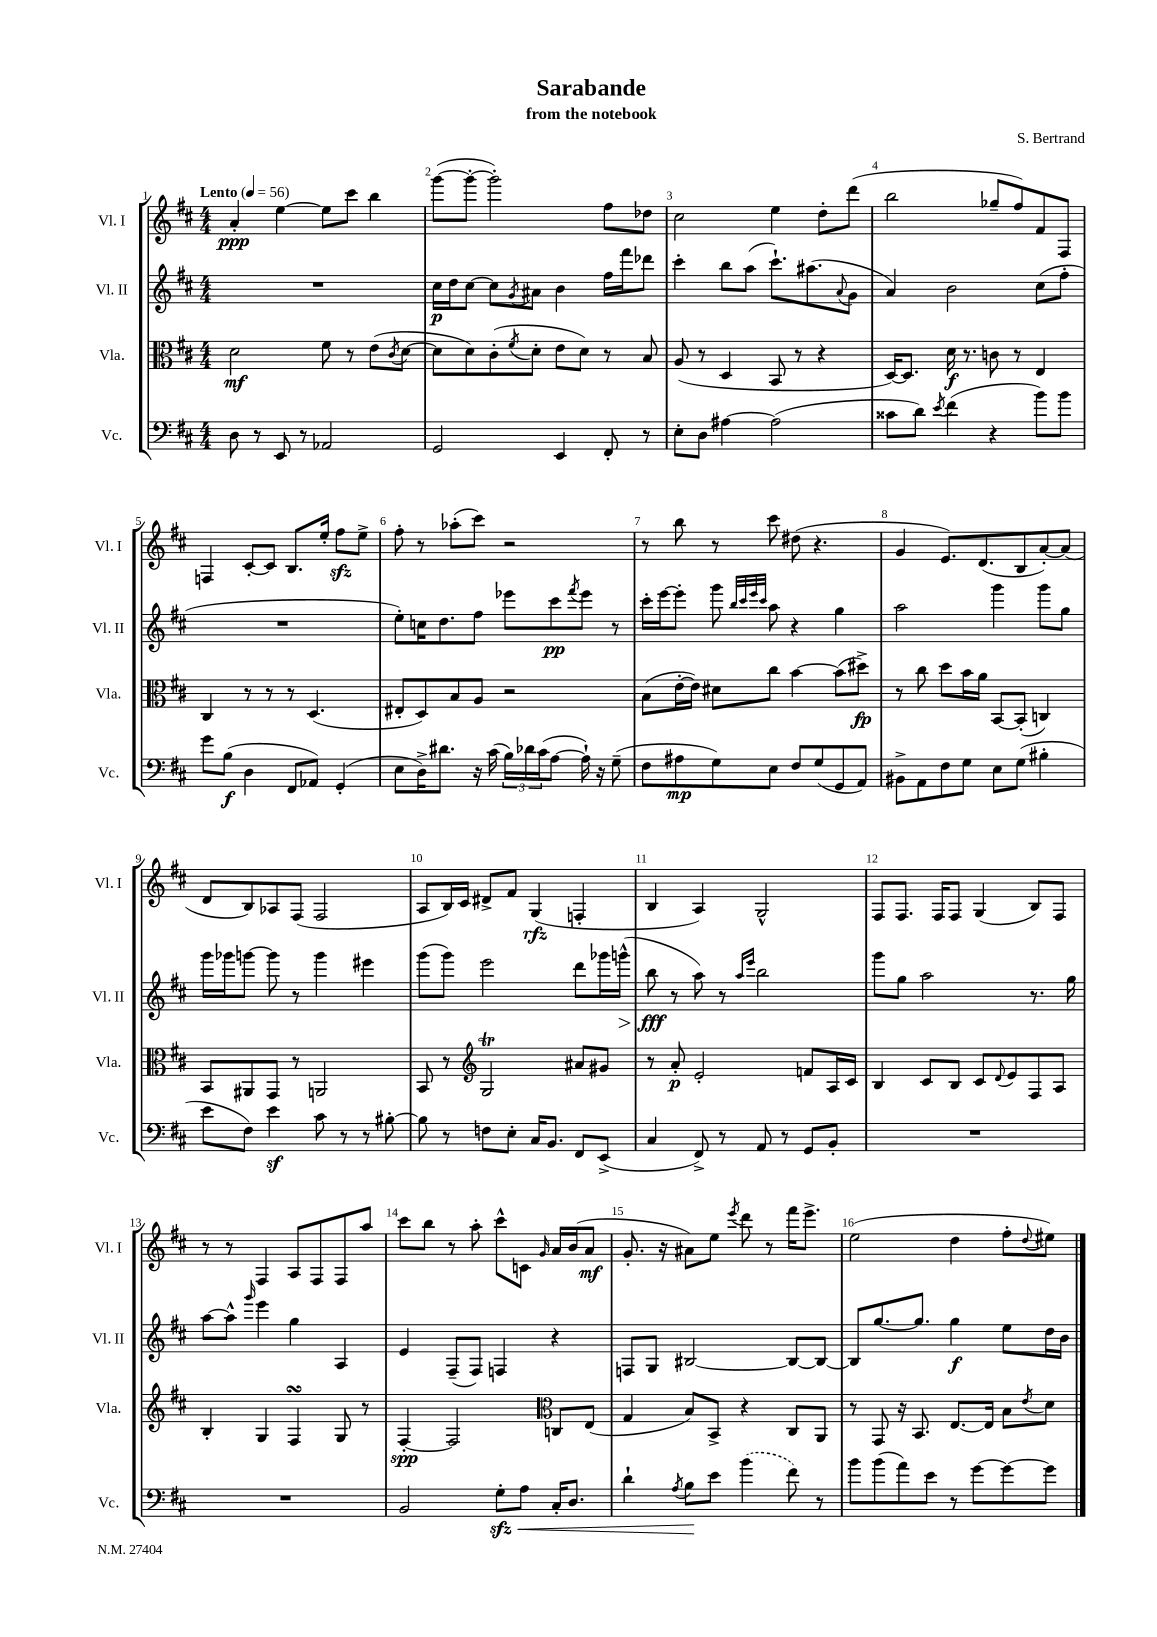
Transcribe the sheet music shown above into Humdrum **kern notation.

**kern	**kern	**kern	**kern
*staff4	*staff3	*staff2	*staff1
*clefF4	*clefC3	*clefG2	*clefG2
*k[f#c#]	*k[f#c#]	*k[f#c#]	*k[f#c#]
*M4/4	*M4/4	*M4/4	*M4/4
*MM56	*MM56	*MM56	*MM56
8D\	2d\	1r	4a'/
8r	.	.	.
8EE/	.	.	[4ee\
8r	.	.	.
2AA-/	8f#\	.	8ee\]L
.	8r	.	8ccc#\J
.	(8e\L	.	4bb\
.	8qc#/	.	.
.	[8d\J	.	.
=	=	=	=
2GG/	8d\]L	16cc#\LL	([8ggg\L
.	.	16dd\J	.
.	8d\)	[8cc#\J	8ggg'\_J
.	(8c#'\	8cc#\]L	2ggg'\])
.	8qf#/	8qg/	.
.	8d'\J	8a#\J	.
4EE/	8e\L	4b\	.
.	8d\J)	.	.
8FF#'/	8r	16ff#\LL	8ff#\L
.	.	16fff#\J	.
8r	8B/	8ddd-\J	8dd-\J
=	=	=	=
8E'\L	(8A/	4ccc#'\	2cc#\
8D\J	8r	.	.
[4A#\	4D/	8bb\L	.
.	.	(8aa\J	.
(2A#\]	8BB/	8.ccc#`\L)	4ee\
.	8r	.	.
.	.	(8.aa#\	.
.	4r	.	8dd'\L
.	.	8qqa/	.
.	.	8g\J	(8ddd\J
=	=	=	=
8c##\L	[16D/LK)	4a/)	2bb\
.	8.D/]J	.	.
8d\J)	.	.	.
8qe/	.	.	.
(4f#\	16d\	2b\	.
.	8.r	.	.
4r	8c\	.	8gg-~/L
.	8r	.	8ff#/)
8b\L)	4E/	(8cc#\L	8f#/
8b\J	.	8ff#'\J	8F#/J
=	=	=	=
8g\L	4C#/	1r	4F/
(8B\J	.	.	.
4D\	8r	.	[8c#'/L
.	8r	.	8c#/]J
8FF#/L	8r	.	8.B/L
8AA-/J)	(4.D/	.	.
.	.	.	16ee'/Jk
(4GG'/	.	.	8ff#\L
.	.	.	8ee^\J
=	=	=	=
8E\L	8E#'/L	8ee'\L)	8ff#'\
16D^\K)	8D/)	16cc\K	8r
8.d#\J	.	8.dd\	.
.	8B/	.	(8aa-'\L
16r	8A/J	8ff#\J	8ccc#\J)
(16c#\	.	.	.
24B\LL)	2r	8eee-\L	2r
24d-\	.	.	.
(24c#\J	.	.	.
[8A\J	.	8ccc#\	.
.	.	8qfff#/	.
16A`\])	.	8eee-\J	.
16r	.	.	.
(8G~\	.	8r	.
=	=	=	=
8F#\L	(8B\L	16ccc#'\LL	8r
.	.	[16eee\J	.
8A#\	[16e'\L	8eee'\]J	8bb\
.	16e\]JJ)	.	.
8G\)	8d#\L	8ggg\	8r
.	.	32qqbb/LLL	.
.	.	32qqccc#/	.
.	.	32qqeee/	.
.	.	32qqccc#/JJJ	.
8E\J	8cc#\J	8aa\	8ccc#\
8F#/L	[4b\	4r	(8dd#\
(8G/	.	.	4.r
8GG/	(8b\]L	4gg\	.
8AA/J)	8dd#^\J)	.	.
=	=	=	=
8BB#^\L	8r	2aa\	4g/
8AA\	8cc#\	.	.
8F#\	8dd\L	.	8.e/L)
8G\J	16b\L	.	.
.	16a\JJ	.	(8.d/
8E\L	[8BB/L	4ggg\	.
(8G\J	(8BB'/]J	.	8B/
4B#'\	4C/)	8ggg\L	[8a'/)
.	.	8gg\J	(8a/]J
=	=	=	=
8e\L	8BB/L	16ggg\LL	8d/L
.	.	16ggg-\J	.
8F#\J)	8AA#/	[8ggg\J	8B/)
4e\	8GG/J	8ggg\]	8A-/
.	8r	8r	(8F#/J
8c#\	2AA/	4ggg\	2F#/
8r	.	.	.
8r	.	4eee#\	.
[8B#'\	.	.	.
=	=	=	=
8B#\]	8BB/	(8ggg\L	8A/L
8r	8r	8ggg\J)	16B/L)
.	.	.	16c#/JJ
*	*clefG2	*	*
8F\L	2G/	2eee\	8d#^/L
8E'\J	.	.	8f#/J
16C#/LK	.	.	(4G/
8.BB/J	.	.	.
8FF#/L	8a#/L	8ddd\L	4F'/
(8EE^/J	8g#/J	16ggg-\L	.
.	.	(16ggg^^\JJ	.
=	=	=	=
4C#/	8r	8bb\	4B/
.	8a'/	8r	.
8FF#^/)	2e'/	8aa\)	4A/)
8r	.	8r	.
.	.	16qqaa/LL	.
.	.	16qqeee/JJ	.
8AA/	.	2bb\	2G^^/
8r	.	.	.
8GG/L	8f/L	.	.
8BB'/J	16A/L	.	.
.	16c#/JJ	.	.
=	=	=	=
1r	4B/	8ggg\L	8F#/L
.	.	8gg\J	8.F#/J
.	8c#/L	2aa\	.
.	.	.	16F#/LK
.	8B/J	.	8F#/J
.	8c#/L	.	(4G/
.	8qqd/	.	.
.	8e/	.	.
.	8F#/	8.r	8B/L)
.	8A/J	.	8F#/J
.	.	16gg\	.
=	=	=	=
1r	4B'/	[8aa\L	8r
.	.	8aa^^\]J	8r
.	.	16qqggg/	.
.	4G/	4eee\	4F#/
.	4F#/	4gg\	8A/L
.	.	.	8F#/
.	8G/	4A/	8F#/
.	8r	.	8aa/J
=	=	=	=
2BB/	[4F#'/	4e/	8ccc#\L
.	.	.	8bb\J
.	2F#/]	(8F#~/L	8r
.	.	8F#/J)	8aa'\
8G'\L	.	4F/	8ccc#^^\L
8A\J	.	.	8c\J
*	*clefC3	*	*
.	.	.	16qqg/
16C#'/LK	8C/L	4r	16a/LL
8.D/J	.	.	(16b/J
.	(8E/J	.	8a/J
=	=	=	=
4d`\	4G/	8F/L	8.g'/
.	.	8G/J	.
.	.	.	16r
8qA/	.	.	.
8B\L	8B/L)	[2B#/	8a#\L)
8e\J	8BB^/J	.	8ee\J
.	.	.	8qeee/
(4b\	4r	.	8ddd\
.	.	.	8r
8f#\)	8C#/L	8B#/_L	16fff#\LK
.	.	.	8.eee^\J
8r	8AA/J	8B#/_J	.
=	=	=	=
8b\L	8r	8B#/]L	(2ee\
(8b\	8GG/	[8.gg/	.
8a\)	16r	.	.
.	8.BB/	8.gg/]J	.
8e\J	.	.	.
8r	[8.E/L	4gg\	4dd\
[8g\L	.	.	.
.	16E/]Jk	.	.
8g\_	8B\L	8ee\L	8ff#'\L
.	8qe/	.	8qqdd/
8g\]J	8d\J	16dd\L	8ee#\J)
.	.	16b\JJ	.
==	==	==	==
*-	*-	*-	*-
